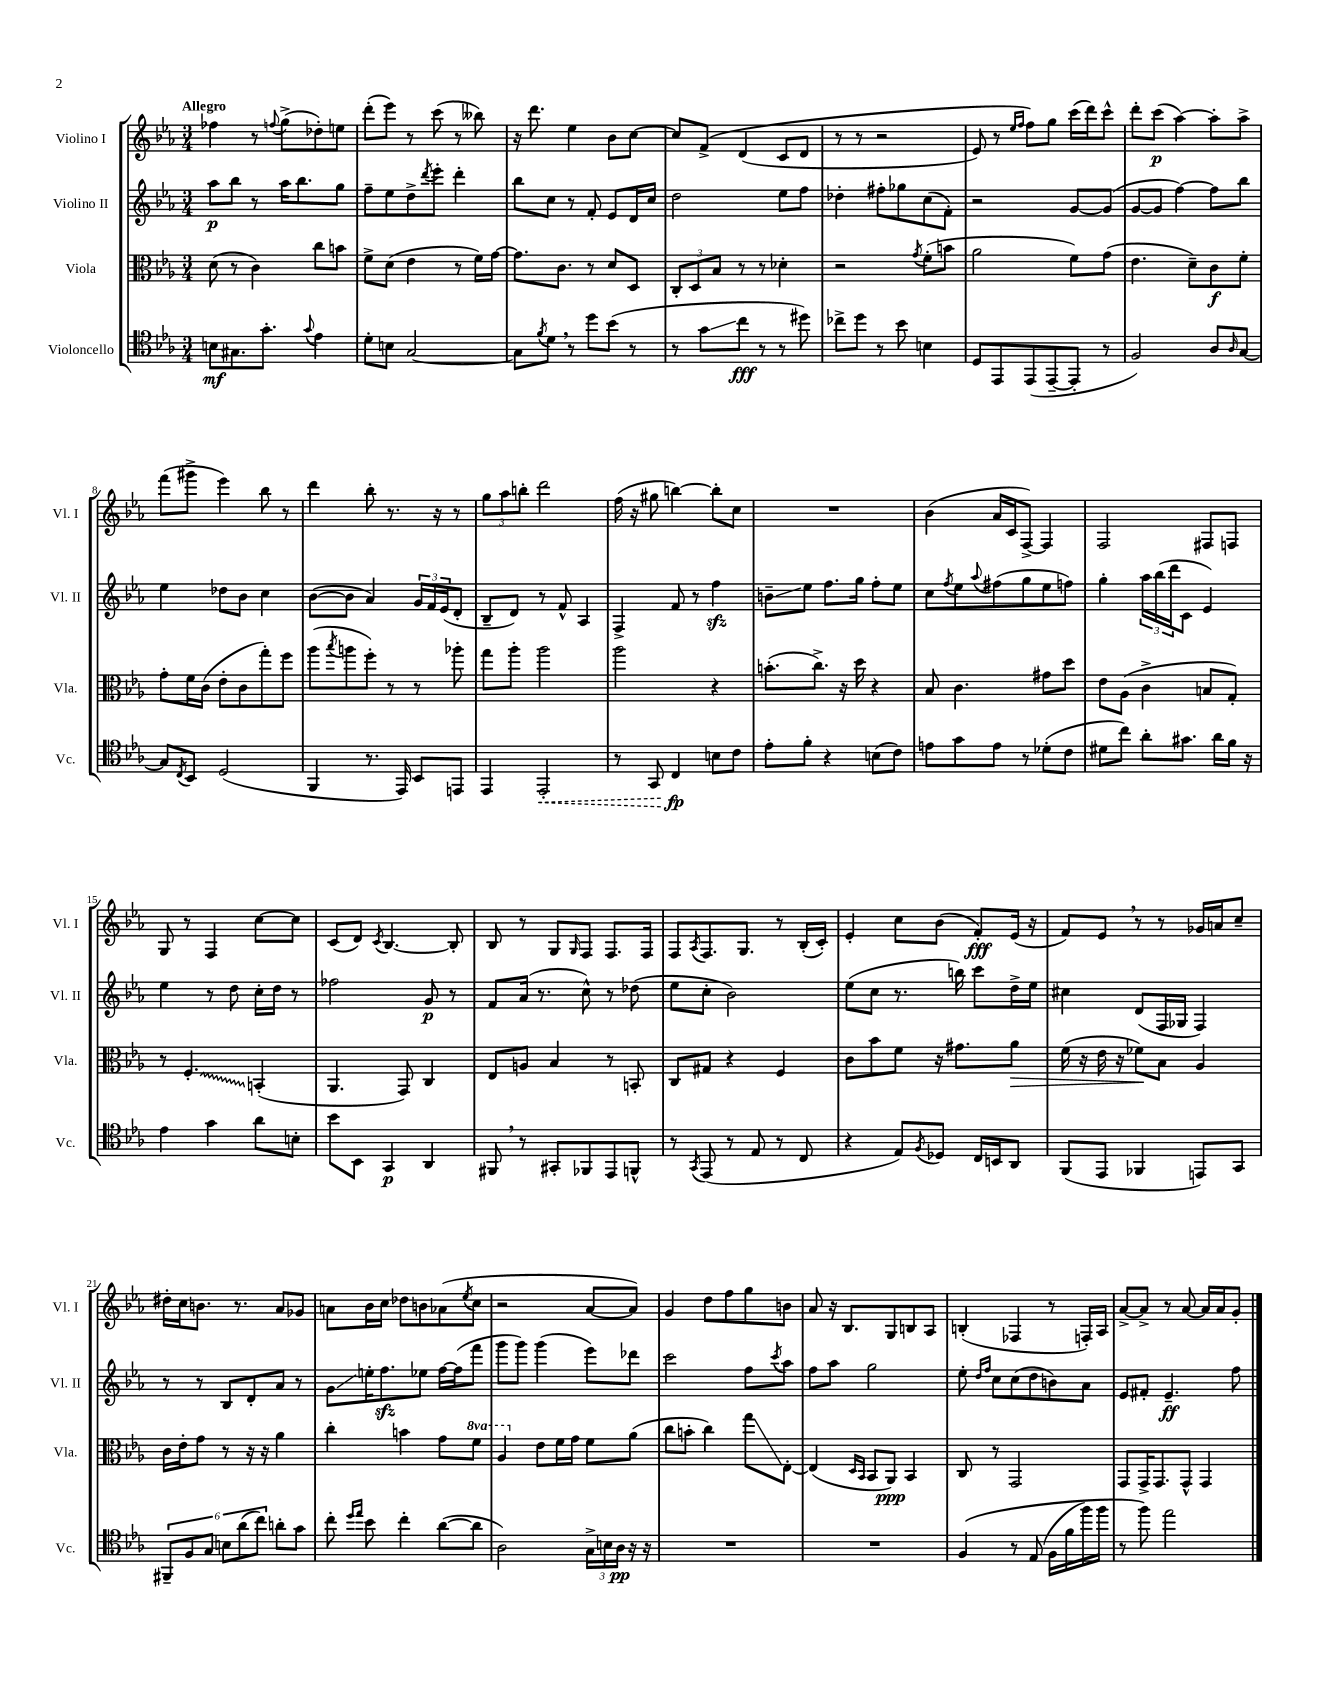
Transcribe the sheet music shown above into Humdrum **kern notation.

**kern	**kern	**kern	**kern
*staff4	*staff3	*staff2	*staff1
*clefC4	*clefC3	*clefG2	*clefG2
*k[b-e-a-]	*k[b-e-a-]	*k[b-e-a-]	*k[b-e-a-]
*M3/4	*M3/4	*M3/4	*M3/4
8B	(8d	8aa-	4ff-
8.G#	8r	8bb-	.
.	4c)	8r	8r
8.g'	.	.	.
.	.	.	8qqff
.	.	16aa-	(8gg^
.	.	8.bb-	.
8qqg	.	.	.
4e-	8cc	.	8dd-')
.	8b	8gg	8ee
=	=	=	=
8d'	8f^	8ff~	(8ddd'
8B	(8d	8ee-	8eee-)
[2G	4e-	8dd^	8r
.	.	8qddd	.
.	.	8eee-'	(8ccc
.	8r	4ddd'	8r
.	16f)	.	8bb--)
.	[16g	.	.
=	=	=	=
8G]	8.g]	8bb-	16r
.	.	.	8.ddd
8qf	.	.	.
8d	.	8cc	.
.	8.c	.	.
8r	.	8r	4ee-
8dd	8r	8f'	.
(8b-	8d	8e-	8b-
8r	8D	16d	[8cc
.	.	16cc	.
=	=	=	=
8r	12C'	2dd	8cc]
.	12D	.	.
8g	.	.	&(8f^
.	12B-	.	.
8cc	8r	.	(4d
8r	8r	.	.
8r	4d-'	8ee-	8c
8dd#)	.	8ff	8d
=	=	=	=
8cc-^	2r	4dd-'	8r
8dd	.	.	8r
8r	.	8ff#'	2r
8b-	.	8gg-	.
.	8qg	.	.
4B	(8f'	(8cc	.
.	8b	8f')	.
=	=	=	=
8D	2a-	2r	8e-)
8EE-	.	.	8r
.	.	.	16qqee-
.	.	.	16qqff
(8EE-	.	.	8ff&)
[8EE-~	.	.	8gg
8EE-']	8f)	[8g	(16ccc
.	.	.	16ddd)
8r	(8g	(8g]	8ccc^^
=	=	=	=
2F)	4.e-	[8g	8ddd'
.	.	8g]	(8ccc
.	.	[4ff)	[4aa-)
.	8d~)	.	.
8A-	8c	8ff]	8aa-']
16qqA-	.	.	.
[8G	8f'	8bb-	8aa-^
=	=	=	=
8G]	8g'	4ee-	(8fff
8qC	.	.	.
8BB-	16f	.	8ggg#^
.	(16c	.	.
(2D	8e-'	8dd-	4eee-)
.	8c	8b-	.
.	8gg')	4cc	8bb-
.	8ff	.	8r
=	=	=	=
4FF	(8aa-	([8b-	4ddd
.	8qbb-	.	.
.	8aa	8b-]	.
8.r	8ff')	4a-)	8bb-'
.	8r	.	8.r
16EE-)	.	.	.
8BB-	8r	24g	.
.	.	24f	.
.	.	.	16r
.	.	(24e-	.
8EE	8aa-'	8d'	8r
=	=	=	=
4EE-	8gg	8B-~	12gg
.	.	.	12aa-
.	8aa-'	8d)	.
.	.	.	12bb'
2EE-'	2aa-	8r	2ddd
.	.	8f^^	.
.	.	4A-	.
=	=	=	=
8r	2aa-	4F^	(16ff
.	.	.	16r
8GG	.	.	8gg#
4C	.	8f	[4bb)
.	.	8r	.
8B	4r	4ff	8bb']
8c	.	.	8cc
=	=	=	=
8e-'	(8.b'	8b~	2.r
8f'	.	8ee-	.
.	8.cc^)	.	.
4r	.	8.ff	.
.	16r	.	.
.	16dd	16gg	.
(8B	4r	8ff'	.
8c)	.	8ee-	.
=	=	=	=
8e	8B-	8cc	(4b-
.	.	8qff	.
8g	4.c	8ee-	.
.	.	8qqaa-	.
8e	.	(8ff#	16a-
.	.	.	16c
8r	.	8gg	[8F^)
(8d-'	8g#	8ee-	4F]
8c	8dd	8ff)	.
=	=	=	=
8d#	8e-	4gg'	2F
8cc)	(8A-	.	.
8a-'	4c^	24aa-	.
.	.	(24bb-	.
.	.	24ddd	.
8.g#	.	8c	.
.	8B	4e-)	8F#
16a-	.	.	.
16f	8G')	.	8F
16r	.	.	.
=	=	=	=
4e-	8r	4ee-	8G
.	4.F'	.	8r
4g	.	8r	4F
.	.	8dd	.
8a-	(4BB'	16cc'	[8cc
.	.	16dd	.
8B'	.	8r	8cc]
=	=	=	=
8b-	4.AA-	2ff-	(8c
8BB-	.	.	8d)
.	.	.	8qc
4GG	.	.	[4.B-
.	8GG)	.	.
4AA-	4C	8g	.
.	.	8r	8B-']
=	=	=	=
8FF#	8E-	8f	8B-
8r	8A	(16a-	8r
.	.	8.r	.
8GG#'	4B-	.	8G
.	.	.	16qqG
8FF-	.	8cc^^)	8F
8EE-	8r	8r	8.F
8FF^^	8BB'	(8dd-	.
.	.	.	16F
=	=	=	=
8r	8C	8ee-	8F
8qGG	.	.	8qA-
(8EE-	8G#	8cc'	8.F
8r	4r	2b-)	.
.	.	.	8.G
8E-	.	.	.
8r	4F	.	8r
8C	.	.	(16B-'
.	.	.	16c')
=	=	=	=
4r	8c	(8ee-	4e-'
.	8b-	8cc	.
8E-)	8f	8.r	8cc
8qF	.	.	.
8D-	16r	.	(8b-
.	8.g#	16bb)	.
16C	.	8ccc	8f')
16BB	.	.	.
8AA-	8a-	16dd^	(16e-
.	.	16ee-	16r
=	=	=	=
(8FF	(16f	4cc#	8f)
.	16r	.	.
8EE-	16e-	.	8e-
.	16r	.	.
4FF-	8f-)	(8d	8r
.	8B-	16F	8r
.	.	16G-	.
8EE)	4A-	4F)	16g-
.	.	.	16a
8GG	.	.	8cc~
=	=	=	=
12FF#~	16c	8r	16dd#'
.	16e-'	.	16cc
12F	.	.	.
.	8g	8r	8.b
12G	.	.	.
12B	8r	8B-	.
.	.	.	8.r
(12a-	.	.	.
.	16r	8d'	.
12cc)	.	.	.
.	16r	.	.
8a'	4a-	8a-	8a-
8g	.	8r	8g-
=	=	=	=
8cc'	4cc'	8g	8a
16qqdd	.	.	.
16qqee-	.	.	.
8b-	.	16ee'	16b-
.	.	8.ff	16cc
4cc'	4b	.	8dd-
.	.	8ee-	8b
([8a-	8g	[16ff	(8a-
.	.	(16ff]	.
.	.	.	8qee-
8a-]	8ff	8fff	8cc
=	=	=	=
2A-)	4a-	8ggg	2r
.	.	8ggg)	.
.	8e-	(4ggg	.
.	16f	.	.
.	16g	.	.
24G^	8f	8eee-)	[8a-
24B	.	.	.
24A-	.	.	.
16r	(8a-	8ddd-	8a-])
16r	.	.	.
=	=	=	=
2.r	8cc	2ccc	4g
.	8b'	.	.
.	4cc)	.	8dd
.	.	.	8ff
.	8gg	8ff	8gg
.	.	8qccc	.
.	[8E-'	8aa-	8b
=	=	=	=
2.r	(4E-]	8ff	8a-
.	.	8aa-	16r
.	.	.	8.B-
.	16qqD	.	.
.	16qqBB-	.	.
.	8BB-	2gg	.
.	8AA-)	.	8G
.	4BB-	.	8B
.	.	.	8A-
=	=	=	=
&(4F	8C	8ee-'	(4B'
.	.	16qqdd	.
.	.	16qqff	.
.	8r	8cc	.
8r	2GG	(8cc	4F-
(8E-	.	8dd	.
16F	.	8b)	8r
16f	.	.	.
16ff)	.	8a-	16F')
16ff	.	.	16A-
=	=	=	=
8r	8GG	8e-	[8a-^
8ff&)	16GG^	8f#'	8a-^]
.	8.GG	.	.
2ee-	.	4.e-~	8r
.	8GG^^	.	[8a-
.	4GG	.	16a-]
.	.	.	16a-
.	.	8ff	8g'
==	==	==	==
*-	*-	*-	*-
